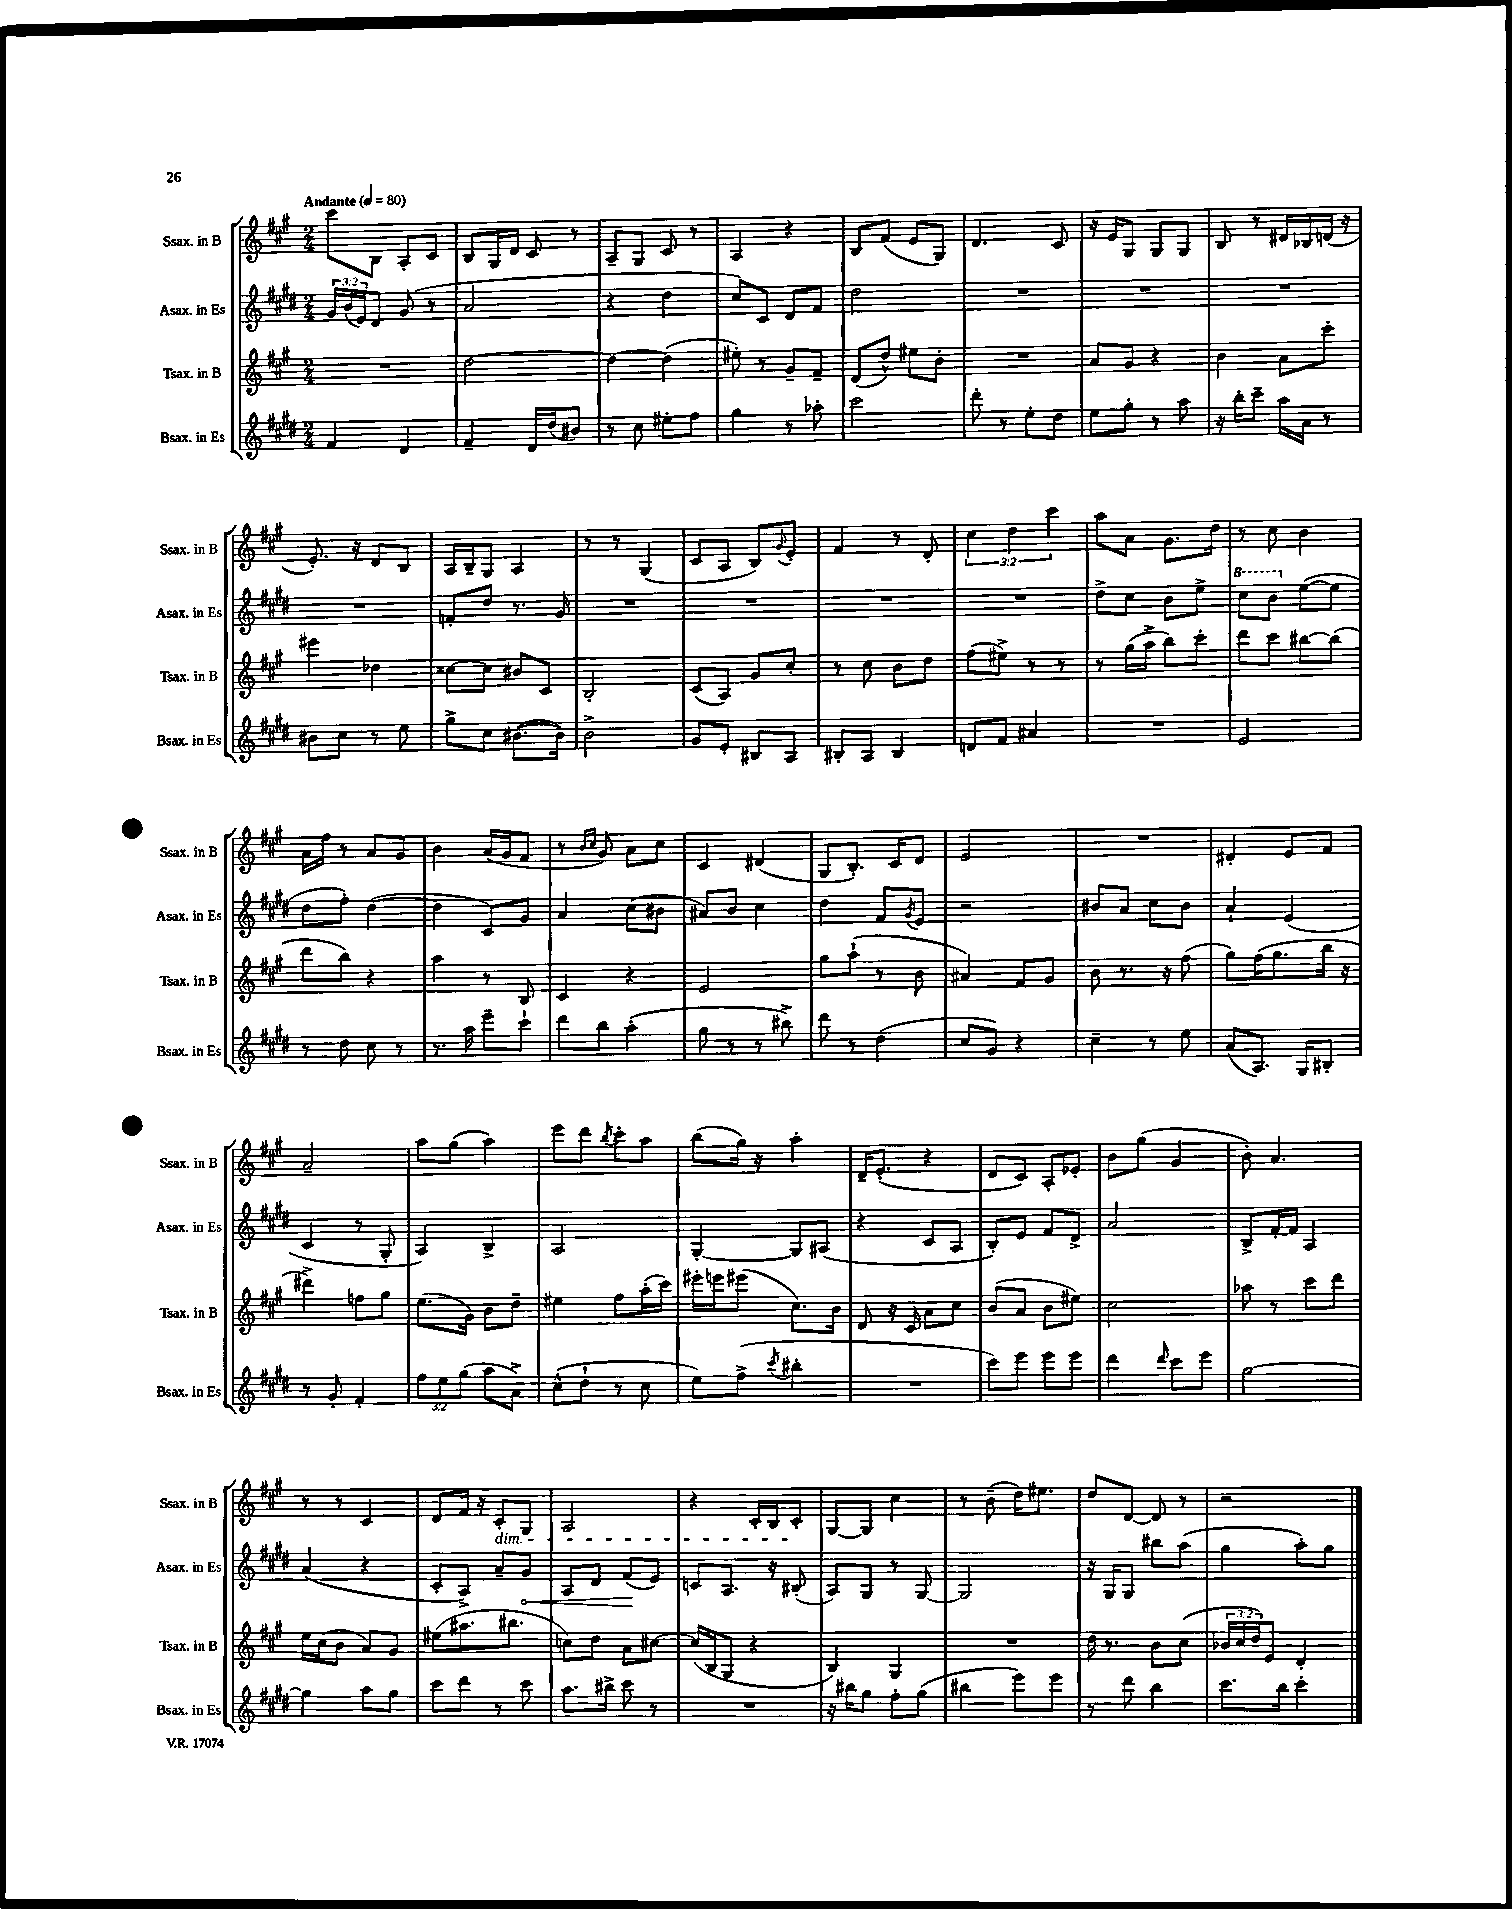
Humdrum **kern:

**kern	**kern	**kern	**dynam	**kern
*part4	*part3	*part2	*part2	*part1
*staff4	*staff3	*staff2	*staff2	*staff1
*I"Bsax. in Es	*I"Tsax. in B	*I"Asax. in Es	*	*I"Ssax. in B
*I'Bsax. in Es	*I'Tsax. in B	*I'Asax. in Es	*	*I'Ssax. in B
*clefG2	*clefG2	*clefG2	*	*clefG2
*k[f#c#g#d#]	*k[f#c#g#]	*k[f#c#g#d#]	*	*k[f#c#g#]
*M2/4	*M2/4	*M2/4	*	*M2/4
*MM80	*MM80	*MM80	*	*MM80
=1	=1	=1	=1	=1
!	!	!	!	!LO:TX:a:B:t=Andante
4f#/	2r	24g#/LL	.	8ccc#\L
.	.	(24b/	.	.
.	.	24e/J)	.	.
.	.	8d#/J	.	8B\J
4d#/	.	(8g#/	.	8A'/L
.	.	8r	.	8c#/J
=2	=2	=2	=2	=2
4f#~/	[2dd\	2a/	.	8B/L
.	.	.	.	16G#/L
.	.	.	.	16d/JJ
16d#/LL	.	.	.	8c#/
(16dd#/J	.	.	.	.
8b#X/J)	.	.	.	8r
=3	=3	=3	=3	=3
8r	4dd\_	4r	.	8A~/L
8cc#\	.	.	.	8G#/J
8ee#X'\L	(4dd\]	4dd#\	.	8c#/
8ff#\J	.	.	.	8r
=4	=4	=4	=4	=4
4gg#\	8ee#X'\)	8cc#/L)	.	4A/
.	8r	8c#/J	.	.
8r	8g#~/L	8d#/L	.	4r
8aa-X'\	8f#~/J	8f#/J	.	.
=5	=5	=5	=5	=5
2ccc#\	(8d/L	2dd#\	.	8B/L
.	8dd^^/J)	.	.	(8f#/J
.	8ee#X\L	.	.	8e/L
.	8b'\J	.	.	8G#/J)
=6	=6	=6	=6	=6
8ddd#'\	2r	2r	.	4.d/
8r	.	.	.	.
8ee'\L	.	.	.	.
8dd#\J	.	.	.	8c#/
=7	=7	=7	=7	=7
8ee\L	8a/L	2r	.	16r
.	.	.	.	16e/KL
8gg#'\J	8g#/J	.	.	8G#/J
8r	4r	.	.	8G#/L
8aa\	.	.	.	8G#/J
=8	=8	=8	=8	=8
16r	4b\	2r	.	8B/
16bb'\KL	.	.	.	.
8ccc#~\J	.	.	.	8r
16aa\LL	8a\L	.	.	16d#X/LL
16a\JJ	.	.	.	16B-X/
8r	8ccc#'\J	.	.	(16dn/JJ
.	.	.	.	16r
!!LO:LB:g=z
=9	=9	=9	=9	=9
8b#X\L	4eee#X\	2r	.	8.e'/)
8cc#\J	.	.	.	.
.	.	.	.	16r
8r	4dd-X\	.	.	8d/L
8ee\	.	.	.	8B/J
=10	=10	=10	=10	=10
8gg#^\L	[8cc##X\L	8fn'/L	.	16A/LL
.	.	.	.	16B~/J
8cc#\J	8cc##\J]	8dd#/J	.	8G#/J
([8.b#X\L	8b#X/L	8.r	.	4A/
.	8c#/J	.	.	.
16b#\Jk])	.	16g#/	.	.
=11	=11	=11	=11	=11
2b^\	2B'/	2r	.	8r
.	.	.	.	8r
.	.	.	.	(4G#/
=12	=12	=12	=12	=12
8g#/L	(8c#/L	2r	.	8c#/L
8e'/J	8A/J)	.	.	8A/J
8B#X/L	8g#/L	.	.	8B/L)
.	.	.	.	8qqg#/
8A/J	8cc#'/J	.	.	8e'/J
=13	=13	=13	=13	=13
8B#X'/L	8r	2r	.	4f#/
8A/J	8cc#\	.	.	.
4B#/	8b\L	.	.	8r
.	8dd\J	.	.	8d'/
=14	=14	=14	=14	=14
8dn/L	(8ff#\L	2r	.	6cc#\
8f#/J	8ee#X^\J)	.	.	.
.	.	.	.	6dd\
4a#X/	8r	.	.	.
.	.	.	.	6ccc#\
.	8r	.	.	.
=15	=15	=15	=15	=15
2r	8r	8dd#^\L	.	8aa\L
.	(16gg#\LL	8cc#\J	.	8a\J
.	16aa^\JJ	.	.	.
.	8bb\L)	8b\L	.	8.g#\L
.	8ccc#'\J	8ee^\J	.	.
.	.	.	.	16dd\Jk
=16	=16	=16	=16	=16
*	*	*8va	*	*
2e/	8ddd\L	8ccc#\L	.	8r
.	8ccc#\J	8bb\J	.	8cc#\
*	*	*X8va	*	*
.	[8bb#X\L	([8ee\L	.	4b\
.	(8bb#\J]	8ee\J]	.	.
!!LO:LB:g=z
=17	=17	=17	=17	=17
8r	8ddd\L	8dd#\L	.	16a\LL
.	.	.	.	16ff#\JJ
8dd#\	8bb\J)	8ff#'\J)	.	8r
8cc#\	4r	([4dd#\	.	8a/L
8r	.	.	.	8g#/J
=18	=18	=18	=18	=18
8.r	4aa\	4dd#\]	.	4b\
16aa\	.	.	.	.
8eee~\L	8r	8c#/L)	.	(16a/LL
.	.	.	.	16g#/J
8ccc#`\J	8B/	8g#/J	.	8f#/J
=19	=19	=19	=19	=19
8ddd#\L	4c#/	4a/	.	8r
.	.	.	.	16qqb/LL
.	.	.	.	16qqcc#/JJ
8bb\J	.	.	.	8g#/)
(4aa'\	4r	(8cc#\L	.	8a\L
.	.	8b#X\J	.	8cc#\J
=20	=20	=20	=20	=20
8gg#\	2e/	8a#X/L)	.	4c#/
8r	.	8b/J	.	.
8r	.	4cc#\	.	(4d#X/
8bb#X^\)	.	.	.	.
=21	=21	=21	=21	=21
8ddd#\	8gg#\L	4dd#\	.	8G#/L
8r	(8aa`\J	.	.	8.B'/J)
(4dd#\	8r	8f#/L	.	.
.	.	.	.	16c#/KL
.	.	8qg#/	.	.
.	8b\	8e/J	.	8d/J
=22	=22	=22	=22	=22
8cc#/L	4a#X/)	2r	.	2e/
8g#/J)	.	.	.	.
4r	8f#/L	.	.	.
.	8g#/J	.	.	.
=23	=23	=23	=23	=23
4cc#~\	8b\	8b#X/L	.	2r
.	8.r	8a/J	.	.
8r	.	8cc#\L	.	.
.	16r	.	.	.
8ee\	(8ff#\	8b#\J	.	.
=24	=24	=24	=24	=24
(8a/L	8gg#\L)	4a`/	.	4d#X'/
8.A/J)	(16ff#\K	.	.	.
.	8.gg#\	.	.	.
.	.	(4e/	.	8e/L
16G#/KL	.	.	.	.
8B#X'/J	16bb\Jk	.	.	8f#/J
.	16r	.	.	.
!!LO:LB:g=z
=25	=25	=25	=25	=25
8r	4ddd#X^\)	4c#/	.	2a~/
8g#'/	.	.	.	.
4f#'/	8ffn\L	8r	.	.
.	8gg#\J	8G#'/	.	.
=26	=26	=26	=26	=26
12ff#\L	(8.ee\L	4A/)	.	8aa\L
12ee\	.	.	.	.
.	.	.	.	(8gg#\J
(12gg#\J	.	.	.	.
.	16g#\Jk)	.	.	.
8aa\L	8b\L	4B^/	.	4aa\)
8a^\J)	8dd~\J	.	.	.
=27	=27	=27	=27	=27
(8cc#^^\L	4ee#X\	2A/	.	8eee\L
8dd#`\J	.	.	.	8ddd\J
.	.	.	.	8qbb/
8r	8ff#\L	.	.	8ccc#'\L
8cc#\	(16aa'\L	.	.	8aa\J
.	16ccc#\JJ)	.	.	.
=28	=28	=28	=28	=28
8ee\L)	16eee#X'\LL	[4G#'/	.	(8bb\L
.	16eeen\J	.	.	.
(8ff#^\J	(8eee#X\J	.	.	16gg#\Jk)
.	.	.	.	16r
8qccc#/	.	.	.	.
4bb#X'\	8.cc#\L)	8G#/L]	.	4aa'\
.	.	(8A#X/J	.	.
.	16b\Jk	.	.	.
=29	=29	=29	=29	=29
2r	8d/	4r	.	16d~/KL
.	.	.	.	(8.e'/J
.	16r	.	.	.
.	16c#/	.	.	.
.	8a\L	8c#/L	.	4r
.	8cc#\J	8A/J	.	.
=30	=30	=30	=30	=30
8ccc#\L)	(8b/L	8B'/L)	.	8d/L
8eee\J	8a/J	8e/J	.	8c#/J)
8eee\L	8b\L	8f#/L	.	8A'/L
8eee\J	8ee#X\J)	8d#^/J	.	8e-X'/J
=31	=31	=31	=31	=31
4ddd#\	2cc#\	2a/	.	8b\L
.	.	.	.	(8gg#\J
16qqddd#/	.	.	.	.
8ccc#\L	.	.	.	4g#/
8eee\J	.	.	.	.
=32	=32	=32	=32	=32
[2gg#\	8aa-X\	8B^/L	.	8b'\)
.	8r	[16f#'/L	.	4.a/
.	.	16f#/JJ]	.	.
.	8ccc#\L	4A/	.	.
.	8ddd\J	.	.	.
!!LO:LB:g=z
=33	=33	=33	=33	=33
4gg#\]	16ee\LL	(4a/	.	8r
.	(16cc#\J	.	.	.
.	8b\J	.	.	8r
8aa\L	8a/L)	4r	.	4c#/
8gg#\J	8g#/J	.	.	.
=34	=34	=34	=34	=34
8ccc#\L	(8ee#X\L	8c#'/L	.	8d/L
8ddd#\J	8.aa#X\	8A^/J)	.	16f#/Jk
.	.	.	.	16r
!	!	!	!	!LO:TX:b:i:t=dim.
8r	.	8a~/L	.	8c#'/L
.	8.bb#X\J	.	.	.
!	!	!	!LO:HP:b	!
8ccc#\	.	8g#/J	<	8G#/J
=35	=35	=35	=35	=35
8.aa\L	8ccn\L)	8A/L	.	2A/
.	8dd\J	8d#/J	.	.
16bb#X^\Jk	.	.	.	.
8ccc#\	8a\L	(8f#/L	.	.
8r	[8cc#X\J	8e/J)	[	.
=36	=36	=36	=36	=36
2r	(16cc#/LL]	8cn/L	.	4r
.	16B/J	.	.	.
.	8G#/J	8.A/J	.	.
.	4r	.	.	16c#'/LL
.	.	16r	.	16B/J
.	.	(8B#X'/	.	8c#'/J
=37	=37	=37	=37	=37
16r	4B/)	8A/L)	.	[8G#/L
16bb#X\KL	.	.	.	.
8gg#\J	.	8G#/J	.	8G#/J]
8ff#'\L	4G#/	8r	.	4cc#\
(8gg#\J	.	[8G#/	.	.
=38	=38	=38	=38	=38
4bb#X\	2r	2G#/]	.	8r
.	.	.	.	(8b~\
8eee\L)	.	.	.	16dd\KL)
.	.	.	.	8.ee#X\J
8eee\J	.	.	.	.
=39	=39	=39	=39	=39
8r	16dd\	16r	.	8dd/L
.	8.r	16G#/KL	.	.
8ddd#\	.	8G#/J	.	[8d/J
4bb\	8b\L	8bb#X\L	.	8d/]
.	(8cc#\J	(8aa\J	.	8r
=40	=40	=40	=40	=40
8.ccc#\L	24b-X/LL	4gg#\	.	2r
.	24cc#/	.	.	.
.	24dd/J)	.	.	.
.	8e/J	.	.	.
16bb\Jk	.	.	.	.
4ccc#'\	4d'/	8aa'\L)	.	.
.	.	8gg#\J	.	.
==	==	==	==	==
*-	*-	*-	*-	*-
